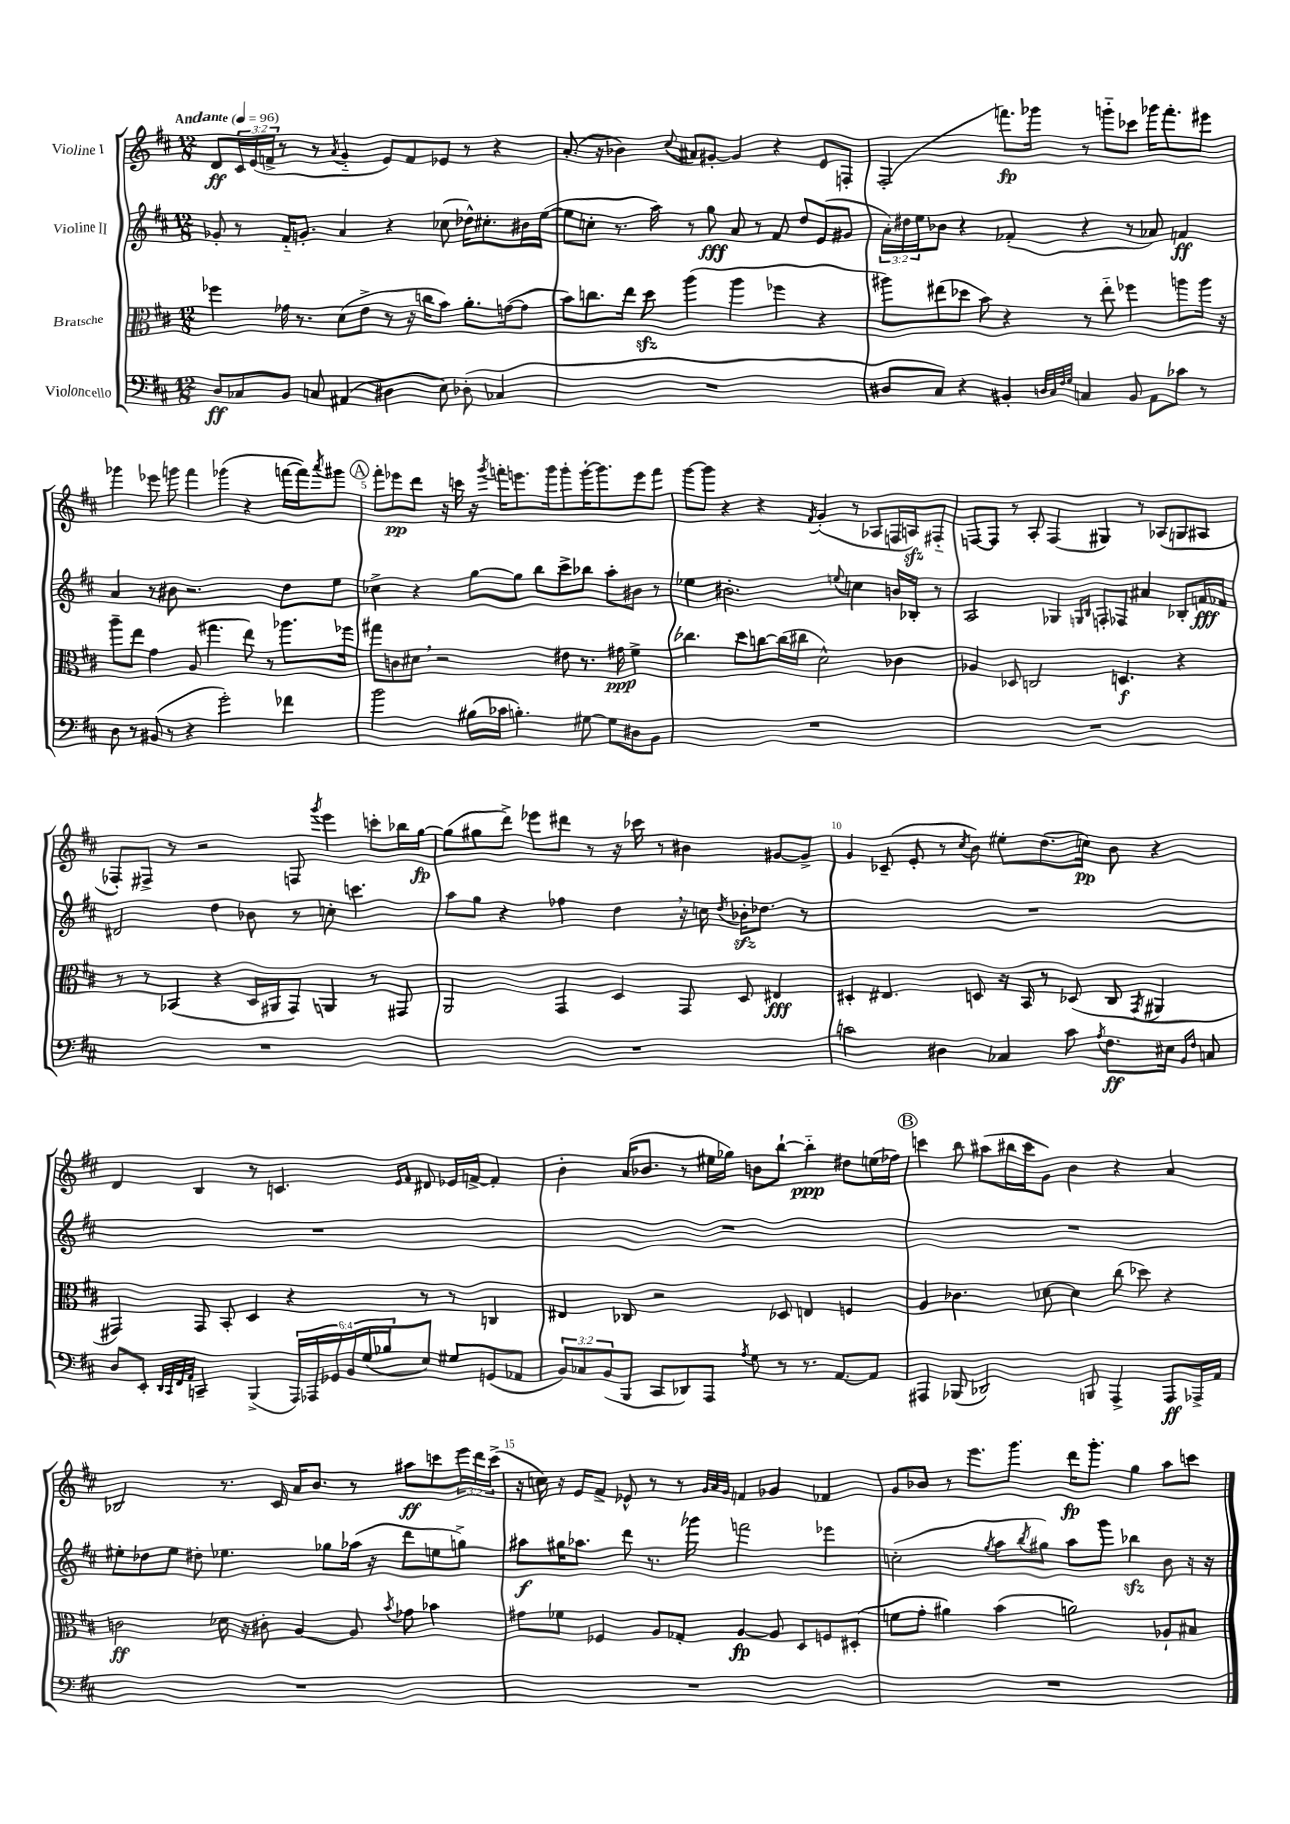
<<
\new StaffGroup <<
\new Staff = "s0" \with { instrumentName = "Violine I" } {
    \clef treble \key d \major \numericTimeSignature \time 12/8 \override Staff.TupletNumber.text = #tuplet-number::calc-fraction-text \tempo "Andante" 4 = 96
    d'8\ff \tuplet 3/2 { cis'16 e'16( f'16-> } r8 r8 \acciaccatura { a'8 } g'4-_ e'8) f'8 ees'8 r8 r4 |
    a'8.-.( r16 bes'4) \appoggiatura { cis''8 } ais'8 gis'8~-. gis'4 r4 e'8 f8-. |
    fis2-.( f'''8.\fp) ges'''16 r8 g'''8-_ ces'''8 ges'''16 f'''8.-. eis'''8 |
    ges'''4 ees'''8 g'''8 fis'''4 ges'''4( r4 f'''16~ f'''16) \acciaccatura { a'''8 } gis'''8 |
    \mark \markup { \circle "A" } fis'''8-. ees'''8\pp d'''8 r16 c'''16 r16 \acciaccatura { g'''8 } f'''16-. e'''8. g'''16 g'''8-. g'''16~-. g'''8. e'''8 f'''8 |
    g'''8~ g'''8 r4 r4 \acciaccatura { fis'8 } g'4-.( r8 aes8 f16 a16\sfz) fis8-_ |
    f8~ f8 r8 a8-. f4( gis4) r8 aes8( g8 ais8 |
    fes8-.) fis8-> r8 r2 f8 \acciaccatura { g'''8 } e'''4 c'''8-. bes''16 g''16~\fp |
    g''8( gis''8 d'''8->) ees'''8 dis'''8 r8 r16 ces'''16 r8 bis'4 gis'8~ gis'8-> |
    g'4 ces'8--( e'8-. r8 \acciaccatura { cis''8 } b'8) eis''8-. d''8.( c''16\pp) b'8 r4 |
    d'4 b4 r8 c'4. \grace { e'16 fis'16 } dis'8 ees'16 f'16~-> f'4-. |
    b'4-. a'16( bes'8. r8 eis''16 ges''16) b'8 b''8~-! b''4-_\ppp dis''8 e''16( fes''16) |
    \mark \markup { \circle "B" } c'''4 b''8 ais''8( bis''16 c'''16 g'8) b'4 r4 a'4 |
    bes2 r8. cis'16 a'16 b'8. r8 ais''8\ff c'''8 \tuplet 3/2 { e'''16 d'''16 c'''16->( } |
    r16 c''16) r16 e'16 fis'8-> ees'8-^ r8 r8 \grace { g'32 a'32 g'32 } f'4 ges'4 fes'4 |
    g'8 bes'8 r8 e'''8. g'''8. d'''16\fp g'''8.-. g''4 a''8 c'''8 \bar "|." |
}
\new Staff = "s1" \with { instrumentName = "Violine II" } {
    \clef treble \key d \major \numericTimeSignature \time 12/8 \override Staff.TupletNumber.text = #tuplet-number::calc-fraction-text
    ges'8-. r8 fis'16-_ g'8.-. a'4 r4 ces''8( des''16-^) cis''8.-. bis'16 e''16~( |
    e''8 c''8-. r8. a''16) r8 g''8\fff a'8 r8 fis'8 d''8 e'8( gis'8 |
    \tuplet 3/2 { a'16-.) dis''16 e''16 } bes'8 r4 fes'4-.( r4 r8 aes'8) f'4\ff |
    a'4 r8 bis'8 r2. d''8 e''8 |
    \mark \markup { \circle "A" } ces''4-> r4 g''8~ g''8 b''8 cis'''8-> bes''8 a''8-. bis'8 r8 |
    ees''4 bis'2.-. \appoggiatura { e''8 } c''4 b'16 bes16-. r8 |
    a2 ges4 \grace { g16 b16 } f8-. fes8 ais'4 bes8-. f'16\fff fes'16 |
    dis'2 d''4 bes'8 r8 c''8-. c'''4. |
    a''8 g''8 r4 fes''4 d''4 \breathe r16 c''16 \acciaccatura { d''8 } bes'16-.\sfz des''8. r8 |
    R1. |
    R1. |
    R1. |
    \mark \markup { \circle "B" } R1. |
    eis''8-. des''8 eis''8 dis''8-. ees''4. ges''8 aes''16( r16 d'''8 e''8 g''8->) |
    ais''8\f gis''16 aes''8. d'''8 r8. ges'''16 f'''2 ees'''4 |
    c''2-.( \acciaccatura { g''8 } a''8 \acciaccatura { b''8 } gis''8) a''8 g'''8 bes''4\sfz b'8 r16 r16 \bar "|." |
}
\new Staff = "s2" \with { instrumentName = "Bratsche" } {
    \clef alto \key d \major \numericTimeSignature \time 12/8
    fes''4 ges'16 r8. d'8( e'8-> r8 r16 c''16 b'8) a'8.-. g'16~( g'8 |
    b'8) c''8. e''16 d''8\sfz a''4( a''4 fes''4 r4 |
    ais''8) eis''8( des''8 b'8) r4 r8 eis''8-_ fes''4 a''8 a''16 r16 |
    a''8-- e''8 g'4 a8( gis''4. e''8) r8 aes''8. fes''16 |
    \mark \markup { \circle "A" } gis''8 c'8 dis'8 \breathe r2 eis'8 r8. gis'16\ppp fis'4-> |
    ces''4. d''8 c''8~ c''16( cis''16 d'2-^) ces'4 |
    aes4 des8 c2 d4.\f r4 |
    r8 r8 bes,4( r4 d16 ais,16 g,8) a,4 r8 gis,8 |
    a,2 g,4 d4 g,8 d8 eis4\fff |
    dis4-. eis4. d8 r16 b,16 r8 des8( cis8 \acciaccatura { g,8 } ais,4 |
    gis,4) gis,8 b,8-. d4 r4 r8 r8 c4 |
    eis4 ces8 r2 des8 e4 f4 |
    \mark \markup { \circle "B" } a4 ces'4. des'8~ des'4 cis''8( des''8) r4 |
    c'2\ff des'16 r16 cis'8-. a4~ a8 \acciaccatura { b'8 } ges'8 bes'4 |
    gis'8 fes'8 fes4 a8 ges8-. a4~\fp a8 d8 f8 dis8-.( |
    f'8 g'8-. ais'4) b'4( a'2) aes8-! bis8 \bar "|." |
}
\new Staff = "s3" \with { instrumentName = "Violoncello" } {
    \clef bass \key d \major \numericTimeSignature \time 12/8 \override Staff.TupletNumber.text = #tuplet-number::calc-fraction-text
    d8\ff ces8 b,8 c8 ais,4( dis4 e8) des8-.( ces4 |
    R1. |
    dis8 cis8) r4 bis,4-. \grace { d32 cis32 fis32 g32 } c4 bis,8 a,8 ces'8 r8 |
    d8 r8 bis,8( r8 r4 g'2-.) fes'4 |
    \mark \markup { \circle "A" } b'2 bis16( ces'16 b4.-.) gis8~ gis8 dis8 b,8 |
    R1. |
    R1. |
    R1. |
    R1. |
    c'2 dis4 ces4 c'8 \acciaccatura { a8 } fis8.\ff eis16 \grace { b,16 fis16 } c8 |
    d8 e,8-. \grace { d,32 cis,32 fis,32 a,32 } c,4-- b,,4->( \tuplet 6/4 { a,,16) aes,,16 ges,16 b,16 g16( bes16 } e8) gis8 g,8( aes,8 |
    \tuplet 3/2 { b,8) ces8 b,8( } b,,8 cis,8 des,8) a,,8 \acciaccatura { a8 } g8 r8 r8. a,8.~ a,8 |
    \mark \markup { \circle "B" } ais,,4 bes,,8( des,2) b,,8 ais,,4-> ais,,8\ff aes,,16-> a,16 |
    R1. |
    R1. |
    R1. \bar "|." |
}
>>
>>
\layout { \context { \Score \override BarNumber.break-visibility = ##(#f #t #t) barNumberVisibility = #(every-nth-bar-number-visible 5) } }
